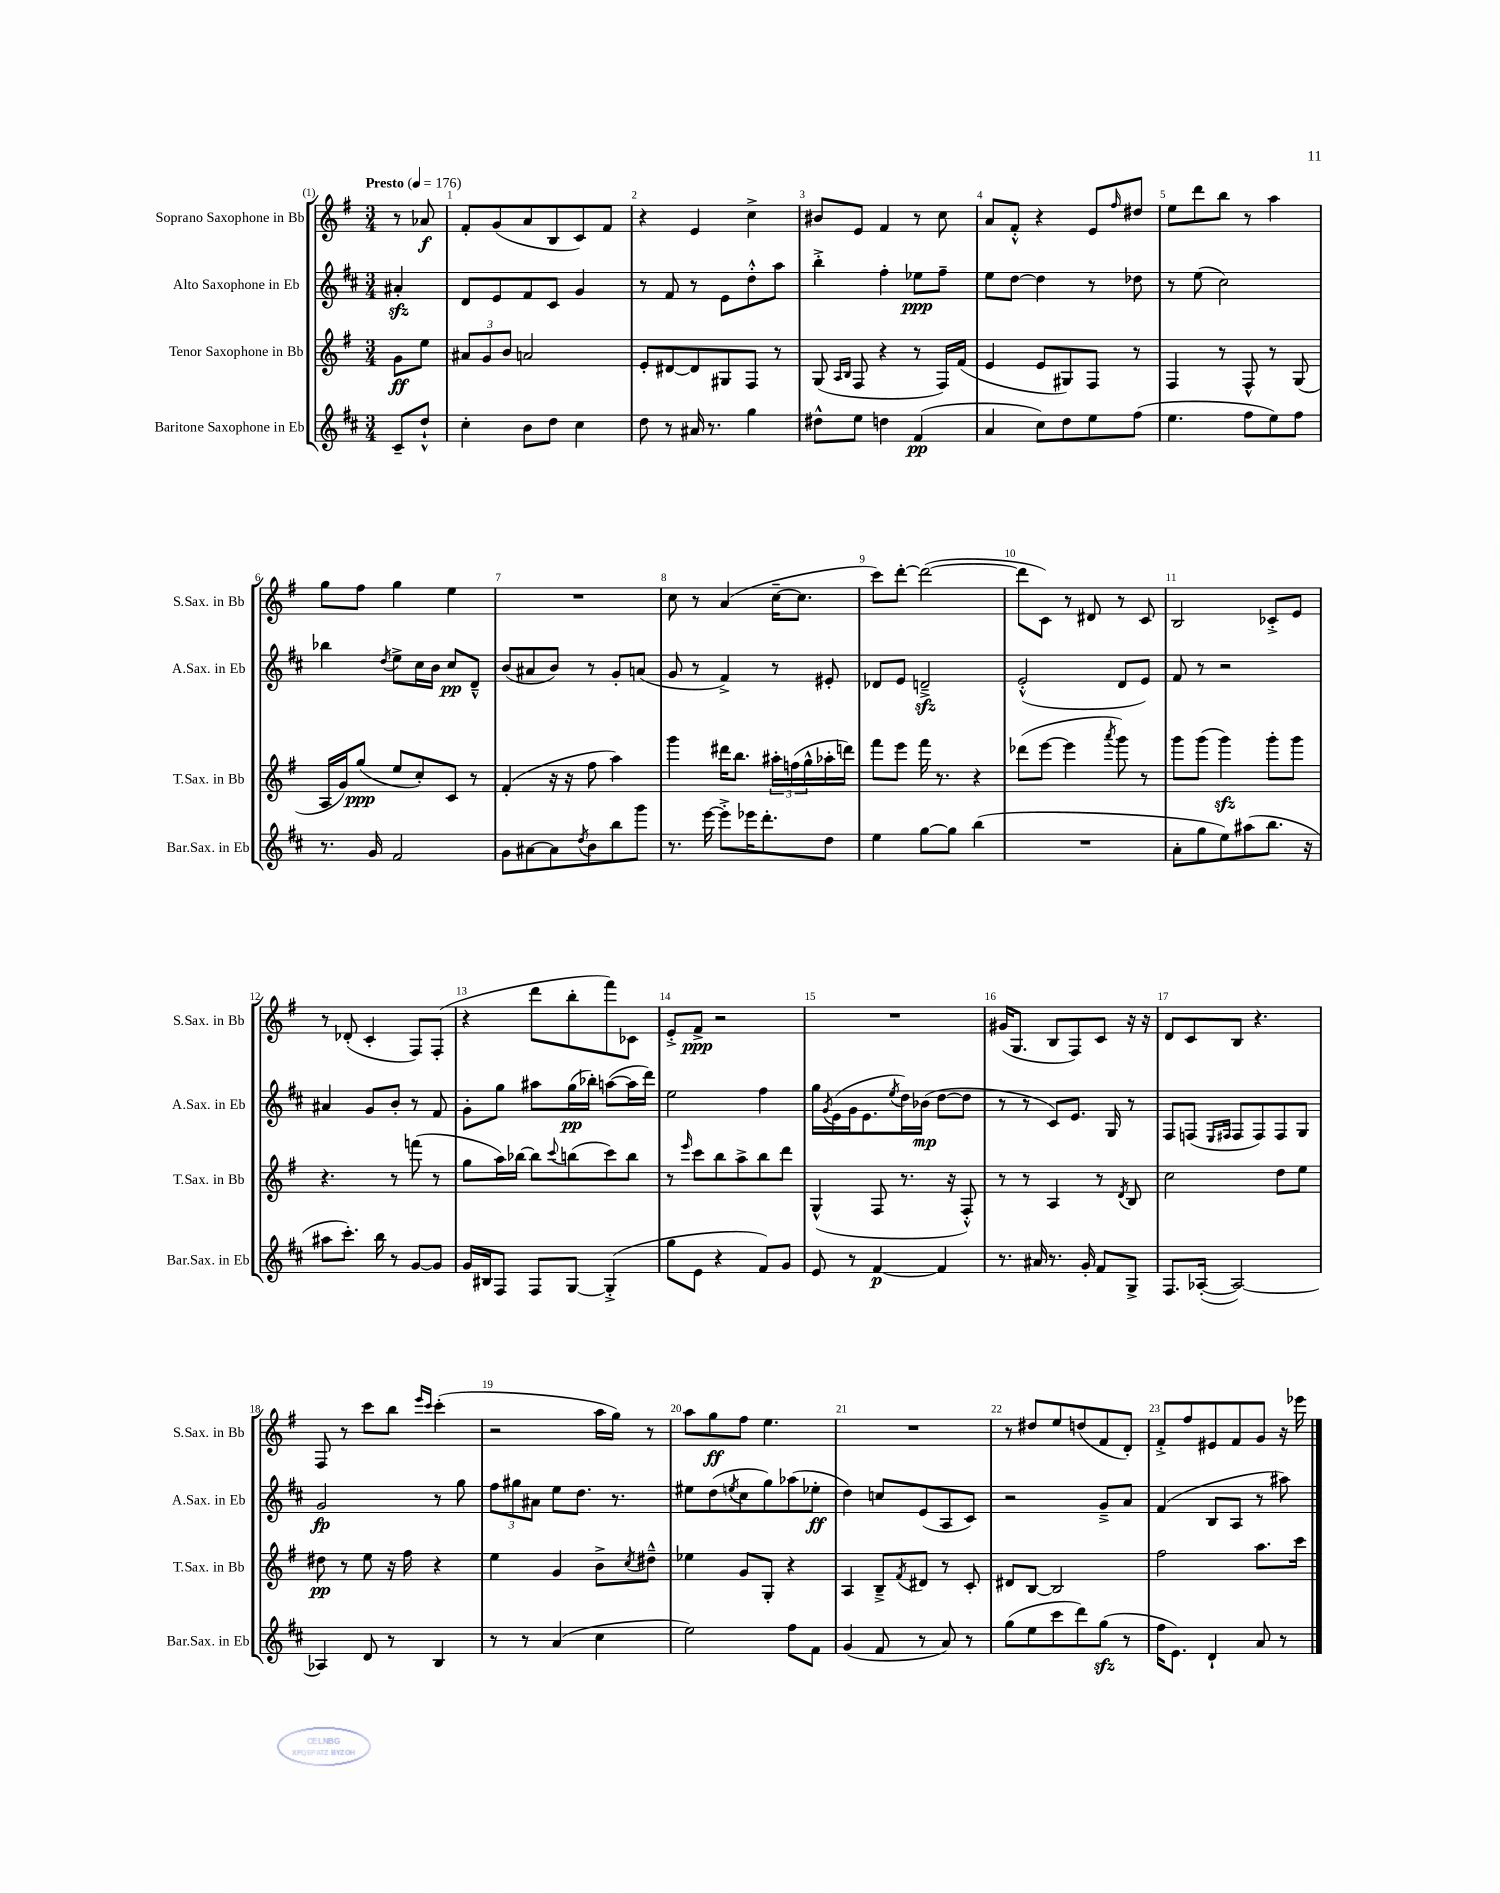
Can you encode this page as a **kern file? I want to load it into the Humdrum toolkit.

**kern	**kern	**kern	**kern
*staff4	*staff3	*staff2	*staff1
*clefG2	*clefG2	*clefG2	*clefG2
*k[f#c#]	*k[f#]	*k[f#c#]	*k[f#]
*M3/4	*M3/4	*M3/4	*M3/4
*MM176	*MM176	*MM176	*MM176
8c#~	8g	4a#'	8r
8dd`^^	8ee	.	8a-
=	=	=	=
4cc#'	12a#	8d	8f#'
.	12g	.	.
.	.	8e	(8g
.	12b	.	.
8b	2a	8f#	8a
8dd	.	8c#	8B
4cc#	.	4g	8c)
.	.	.	8f#
=	=	=	=
8dd	8e'	8r	4r
8r	[8d#	8f#	.
16a#	8d#]	8r	4e
8.r	.	.	.
.	8G#	8e	.
4gg	8F#	8dd'^^	4cc^
.	8r	8aa	.
=	=	=	=
8dd#^^	(8G	4bb'^	8b#
.	16qqA	.	.
.	16qqB	.	.
8ee	8F#	.	8e
4dd	4r	4ff#'	4f#
(4f#	8r	8ee-	8r
.	16F#)	8ff#~	8cc
.	(16f#	.	.
=	=	=	=
4a	4e	8ee	8a
.	.	[8dd	8f#'^^
8cc#)	8e	4dd]	4r
8dd	8G#)	.	.
8ee	8F#	8r	8e
.	.	.	16qqff#
(8ff#	8r	8dd-	8dd#
=	=	=	=
4.ee	4F#	8r	8ee
.	.	(8ee	8ddd
.	8r	2cc#)	8bb
8ff#	8F#^^	.	8r
8ee)	8r	.	4aa
8ff#	(8G	.	.
=	=	=	=
8.r	16A	4bb-	8gg
.	16g)	.	.
.	(8gg	.	8ff#
16g	.	.	.
.	.	8qdd	.
2f#	8ee	8ee^	4gg
.	8cc')	16cc#	.
.	.	16b	.
.	8c	8cc#	4ee
.	8r	8d~^^	.
=	=	=	=
8g	(4f#'	(8b	2.r
[8a#	.	8a#	.
8a#]	16r	8b)	.
.	16r	.	.
8qdd	.	.	.
8b	8ff#	8r	.
8bb	4aa)	8g'	.
8ggg	.	(8a	.
=	=	=	=
8.r	4ggg	8g	8cc
.	.	8r	8r
[16eee	.	.	.
8eee'^]	16ddd#	4f#^)	(4a
.	8.bb	.	.
16eee-	.	.	.
8.ddd'	.	.	.
.	24aa#'	8r	[16cc~
.	(24ff	.	.
.	.	.	8.cc]
.	24gg^^	.	.
8dd	16aa-'	8e#'	.
.	16ddd)	.	.
=	=	=	=
4ee	8fff#	8d-	8ccc)
.	8eee	8e	[8ddd'
[8gg	16fff#	2d~^	(2ddd_
.	8.r	.	.
8gg]	.	.	.
(4bb	4r	.	.
=	=	=	=
2.r	(8ddd-	(2e'^^	8ddd]
.	[8eee	.	8c)
.	4eee]	.	8r
.	.	.	8d#
.	8qaaa	.	.
.	8ggg)	8d	8r
.	8r	8e)	8c
=	=	=	=
8a'	8ggg	8f#	2B
8gg	(8ggg	8r	.
8ee)	4ggg)	2r	.
(8aa#	.	.	.
8.bb	8ggg'	.	8c-'^
.	8ggg	.	8e
16r	.	.	.
=	=	=	=
8aa#	4.r	4a#	8r
8.ccc#')	.	.	(8d-'
.	.	8g	4c'
16bb	.	.	.
8r	8r	8b'	.
[8g	(8fff	8r	8F#)
8g]	8r	8f#	(8F#'
=	=	=	=
16g	8gg	8g'	4r
16B#	.	.	.
8F#	16aa)	8gg	.
.	[16bb-	.	.
8F#	8bb-]	8aa#	8ddd
.	8qqccc	.	.
[8G	(8bb	(16gg	8bb'
.	.	16bb-')	.
(4G'^]	8ccc)	([8aa	8fff#)
.	8bb	16aa]	8c-
.	.	16ddd)	.
=	=	=	=
8gg	8r	2ee	8e'^
.	16qqeee	.	.
8e	8ccc	.	8f#^
4r	8bb	.	2r
.	8aa^	.	.
8f#)	8bb	4ff#	.
8g	8ddd	.	.
=	=	=	=
8e	(4G^^	16gg	2.r
.	.	8qg	.
.	.	(16e	.
8r	.	16g	.
.	.	8.e	.
[4f#	8F#	.	.
.	.	8qee	.
.	8.r	16dd)	.
.	.	(16b-	.
4f#]	.	[8dd	.
.	16r	.	.
.	8F#'^^)	8dd]	.
=	=	=	=
8.r	8r	8r	(16g#
.	.	.	8.G
.	8r	8r	.
16a#	.	.	.
8.r	4A	8c#)	8B
.	.	8.e	8F#)
16g'	.	.	.
8f#	8r	.	8c
.	.	16G	.
.	8qd	.	.
8G^	8B	8r	16r
.	.	.	16r
=	=	=	=
8.F#	2cc	8F#	8d
.	.	(8F	8c
([16A-'	.	.	.
.	.	16qqE	.
.	.	16qqF#	.
2A-_)	.	8F#	8B
.	.	8F#)	4.r
.	8dd	8F#	.
.	8ee	8G	.
=	=	=	=
4A-]	8dd#	2g	8F#
.	8r	.	8r
8d	8ee	.	8ccc
8r	16r	.	8bb
.	16ff#	.	.
.	.	.	16qqeee
.	.	.	16qqccc
4B	4r	8r	(4ccc'
.	.	8gg	.
=	=	=	=
8r	4ee	12ff#	2r
.	.	12gg#	.
8r	.	.	.
.	.	12a#	.
(4a	4g	8ee	.
.	.	8.dd	.
4cc#	8b^	.	16aa
.	.	8.r	16gg)
.	8qcc	.	.
.	8dd#~^^	.	8r
=	=	=	=
2ee)	4ee-	8ee#	8aa
.	.	(8dd	8gg
.	.	8qee	.
.	8g	8cc#	8ff#
.	8G'	8gg)	4.ee
8ff#	4r	(8aa-	.
8f#	.	8ee-'	.
=	=	=	=
(4g	4A	4dd)	2.r
8f#	8B~^	8cc	.
.	8qf#	.	.
8r	8d#	(8e	.
8a)	8r	8A	.
8r	8c'	8c#)	.
=	=	=	=
(8gg	8d#	2r	8r
8ee	[8B	.	8dd#
8ccc#	2B]	.	8ee
8ddd)	.	.	(8dd
(8gg	.	8g~^	8f#
8r	.	8a	8d')
=	=	=	=
16ff#	2ff#	(4f#	8f#'^
8.e)	.	.	.
.	.	.	8ff#
4d`	.	8B	8e#
.	.	8A	8f#
8a	8.aa	8r	8g
8r	.	8aa#)	16r
.	16ccc	.	16eee-
==	==	==	==
*-	*-	*-	*-
